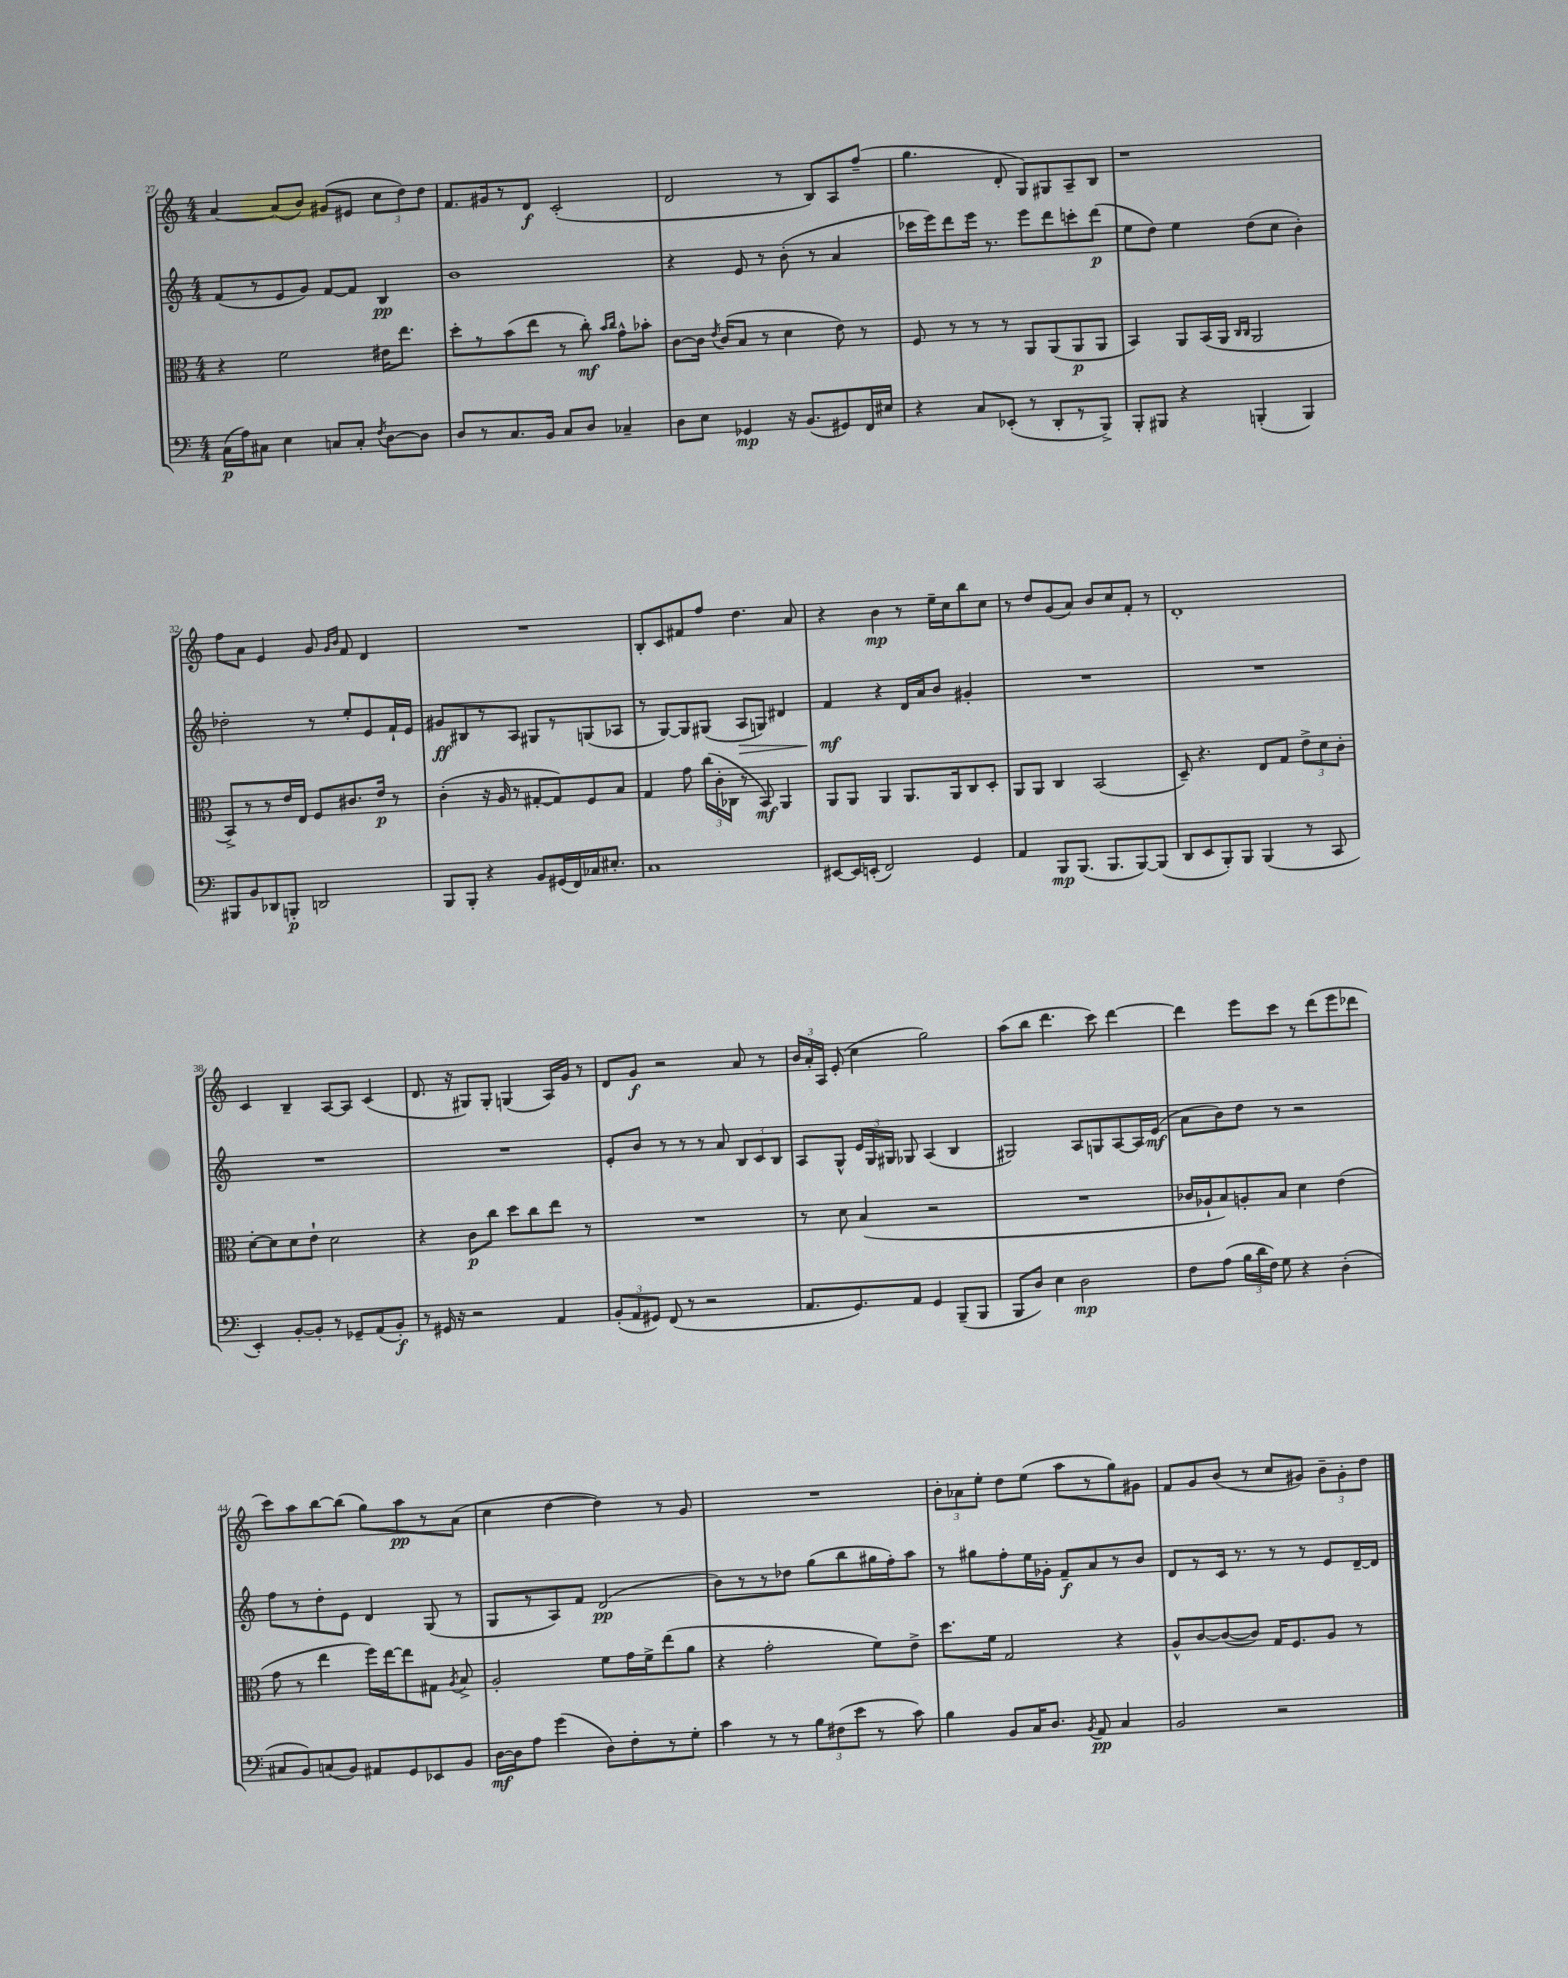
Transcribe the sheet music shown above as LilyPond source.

<<
\new StaffGroup <<
\new Staff = "s0" {
    \clef treble \key c \major \numericTimeSignature \time 4/4
    \autoBeamOff a'4~ a'8[( b'8]) gis'8[( eis'8] \tuplet 3/2 { c''8[ d''8) d''8] } |
    f'8.[ gis'16 r8 d'8]\f c'2-.( |
    d'2 r8 b8[) a8 f''8]--( |
    g''4. d'8-. g8[) gis8 a8-- b8] |
    r1 |
    f''8[ a'8] e'4 g'8 \grace { g'16[ b'16] } f'8 d'4 |
    R1 |
    b8[-. c'8 fis'8 f''8] d''4. a'8 |
    r4 b'4\mp r8 e''16[-- c''16 b''8 c''8] |
    r8 d''8[ g'8( a'8]) b'8[ c''8 f'8]-. r8 |
    d'1-. |
    c'4 b4-- a8[~ a8] c'4( |
    d'8. r16 gis8[) gis8]-. g4( a16[) g'16] r8 |
    d'8[ g'8]\f r2 a'8 r8 |
    \tuplet 3/2 { b'16[ a'16-. a16] } e'8-.( c''4 g''2) |
    a''8[( b''8] d'''4. c'''8) d'''4~ |
    d'''4 e'''8[ c'''8] r8 d'''8[( e'''8 des'''8] |
    c'''8[) a''8 b''8~ b''8]( g''8[) a''8\pp r8 a'8]( |
    c''4 d''4~ d''4) r8 g'8 |
    R1 |
    \tuplet 3/2 { b'8[-. aes'8 e''8]-. } d''8[ e''8]( a''8[ r8 g''8) gis'8] |
    f'8[ g'8 b'8]( r8 c''8[ gis'8]) \tuplet 3/2 { b'8[-- gis'8-. d''8] } \bar "|." |
}
\new Staff = "s1" {
    \clef treble \key c \major \numericTimeSignature \time 4/4
    \autoBeamOff f'8[( r8 e'8 g'8]) f'8[~ f'8] b4\pp |
    b'1 |
    r4 e'8 r8 b'8-.( r8 a'4 |
    ces'''16[ e'''16) d'''8 e'''16] r8. e'''8[ d'''8 c'''8-. d'''8]\p( |
    e''8[ d''8]) e''4 d''8[( c''8] b'4-.) |
    des''2-. r8 e''8[-. e'8 f'16-! e'16] |
    gis'8[\ff bis8 r8 a8] gis8[ r8 g8( aes8] |
    r8 g8[~) g8 gis8]( a8[\> g8]) dis'4 |
    f'4\mf\! r4 d'16[ a'16 b'8] gis'4-. |
    R1 |
    R1 |
    R1 |
    R1 |
    e'8[-. b'8] r8 r8 r8 a'8 \tuplet 3/2 { b8[ c'8 b8] } |
    a8[ g8]-^ \tuplet 3/2 { e'16[ g16 gis16] } ges8 a4( b4 |
    gis2) a8[ g8 a8~ a16 e'16]\mf( |
    a'8[ b'8) d''8] r8 r2 |
    f''8[ r8 d''8-. e'8] d'4 g8( r8 |
    g8[ r8 a8) f'8] d'2\pp( |
    b'8[) r8 r8 des''8] g''8[( b''8 gis''16 f''16-.) a''8] |
    r8 gis''8[ f''8-. e''16 ges'16]-. f'8[--\f a'8 r8 b'8] |
    d'8[ r8 c'16] r8. r8 r8 e'8[ d'16~-- d'16] \bar "|." |
}
\new Staff = "s2" {
    \clef alto \key c \major \numericTimeSignature \time 4/4
    \autoBeamOff r4 f'2 eis'16[ e''8.] |
    d''8[-. r8 b'8( e''8] r8 c''8-.\mf) \grace { b'16[ c''16] } g'8[-^ bes'8]-. |
    c'8[~ c'16] \acciaccatura { e'8 } c'16[( b8] r8 d'4 e'8) r8 |
    f8 r8 r8 r8 a,8[ a,8( a,8\p a,8] |
    b,4) a,8[ b,16( a,16] \grace { c16[ c16] } a,2 |
    b,8[->) r8 r8 e'16 e16] f8[ cis'8. e'16]\p r8 |
    c'4-.( r16 a16 r8 gis8[~-. gis8) f8 b8] |
    g4 g'8 \tuplet 3/2 { c''16[( c'16-. ces16] } r8 b,8\mf) a,4 |
    a,8[ a,8] a,4 a,8.[ a,16 c8 d8]-. |
    a,8[ a,8] c4 b,2( |
    d8--) r4. e8[ g8] \tuplet 3/2 { e'8[-> d'8 c'8]-. } |
    d'8[~-. d'8 d'8 e'8]-! d'2 |
    r4 c'8[\p c''8] d''8[ c''8 e''8] r8 |
    R1 |
    r8 d'8 b4( r2 |
    R1 |
    ces'16[ aes16-! b8) a8-. b8] d'4 e'4( |
    g'8 r8 e''4 f''16[) e''16~ e''8 gis8] \acciaccatura { a8 } b8-> |
    a2-. f'8[ g'16 f'16-> e''8( a'8] |
    r4 g'2-. f'8[) e'8]-> |
    d''8.[ f'16] g2 r4 |
    a8[-^ c'8~ c'8~( c'8]) g16[ f8. a8] r8 \bar "|." |
}
\new Staff = "s3" {
    \clef bass \key c \major \numericTimeSignature \time 4/4
    \autoBeamOff c16[\p( a16) cis8] e4 c8[ c8]-. \acciaccatura { f8 } d8[~ d8] |
    d8[ r8 c8. b,16] c8[ d8] ces4-- |
    d8[ e8] ges,4\mp r16 b,8.[( gis,8) f,16 eis16] |
    r4 c8[ ees,8]-.( r8 d,8[-. r8 b,,8]->) |
    b,,8[-. bis,,8] r4 b,,4-.( b,,4) |
    bis,,8[ b,8 des,8 b,,8]-.\p d,2 |
    b,,8[ b,,8]-. r4 b,8[ gis,16( f,16) ces16 eis8.]-. |
    c1 |
    eis,8[~ eis,16 e,16]-.( f,2) g,4 |
    a,4 b,,8[\mp b,,8.]( b,,8.[ b,,8~) b,,8]( |
    d,8[ e,8 b,,8-.) b,,8] b,,4( r8 c,8 |
    e,4-.) b,8[~-. b,8]-. r8 ges,8[-- a,8( b,8]-.\f) |
    r8 gis,16 r16 r2 a,4 |
    \tuplet 3/2 { b,8[-.( a,8 gis,8]) } f,8( r8 r2 |
    a,8.[ g,8.) a,8] g,4 b,,8[--( b,,8] |
    b,,8[ d8]) e4 d2\mp |
    f8[ a8]( \tuplet 3/2 { b16[ d'16 f16]) } g8 r4 d4-.( |
    cis8[ b,8) c8( b,8]) ais,8[ g,8 ees,8 b,8] |
    d16[~\mf d16 a8] g'4( d8[) f8-. r8 g8]-. |
    c'4 r8 r8 \tuplet 3/2 { b8[ fis8( e'8] } r8 c'8) |
    b4 b,8[ c16 d8.] \acciaccatura { b,8 } a,8\pp c4 |
    b,2 r2 \bar "|." |
}
>>
>>
\layout { \context { \Score currentBarNumber = #27 } }
